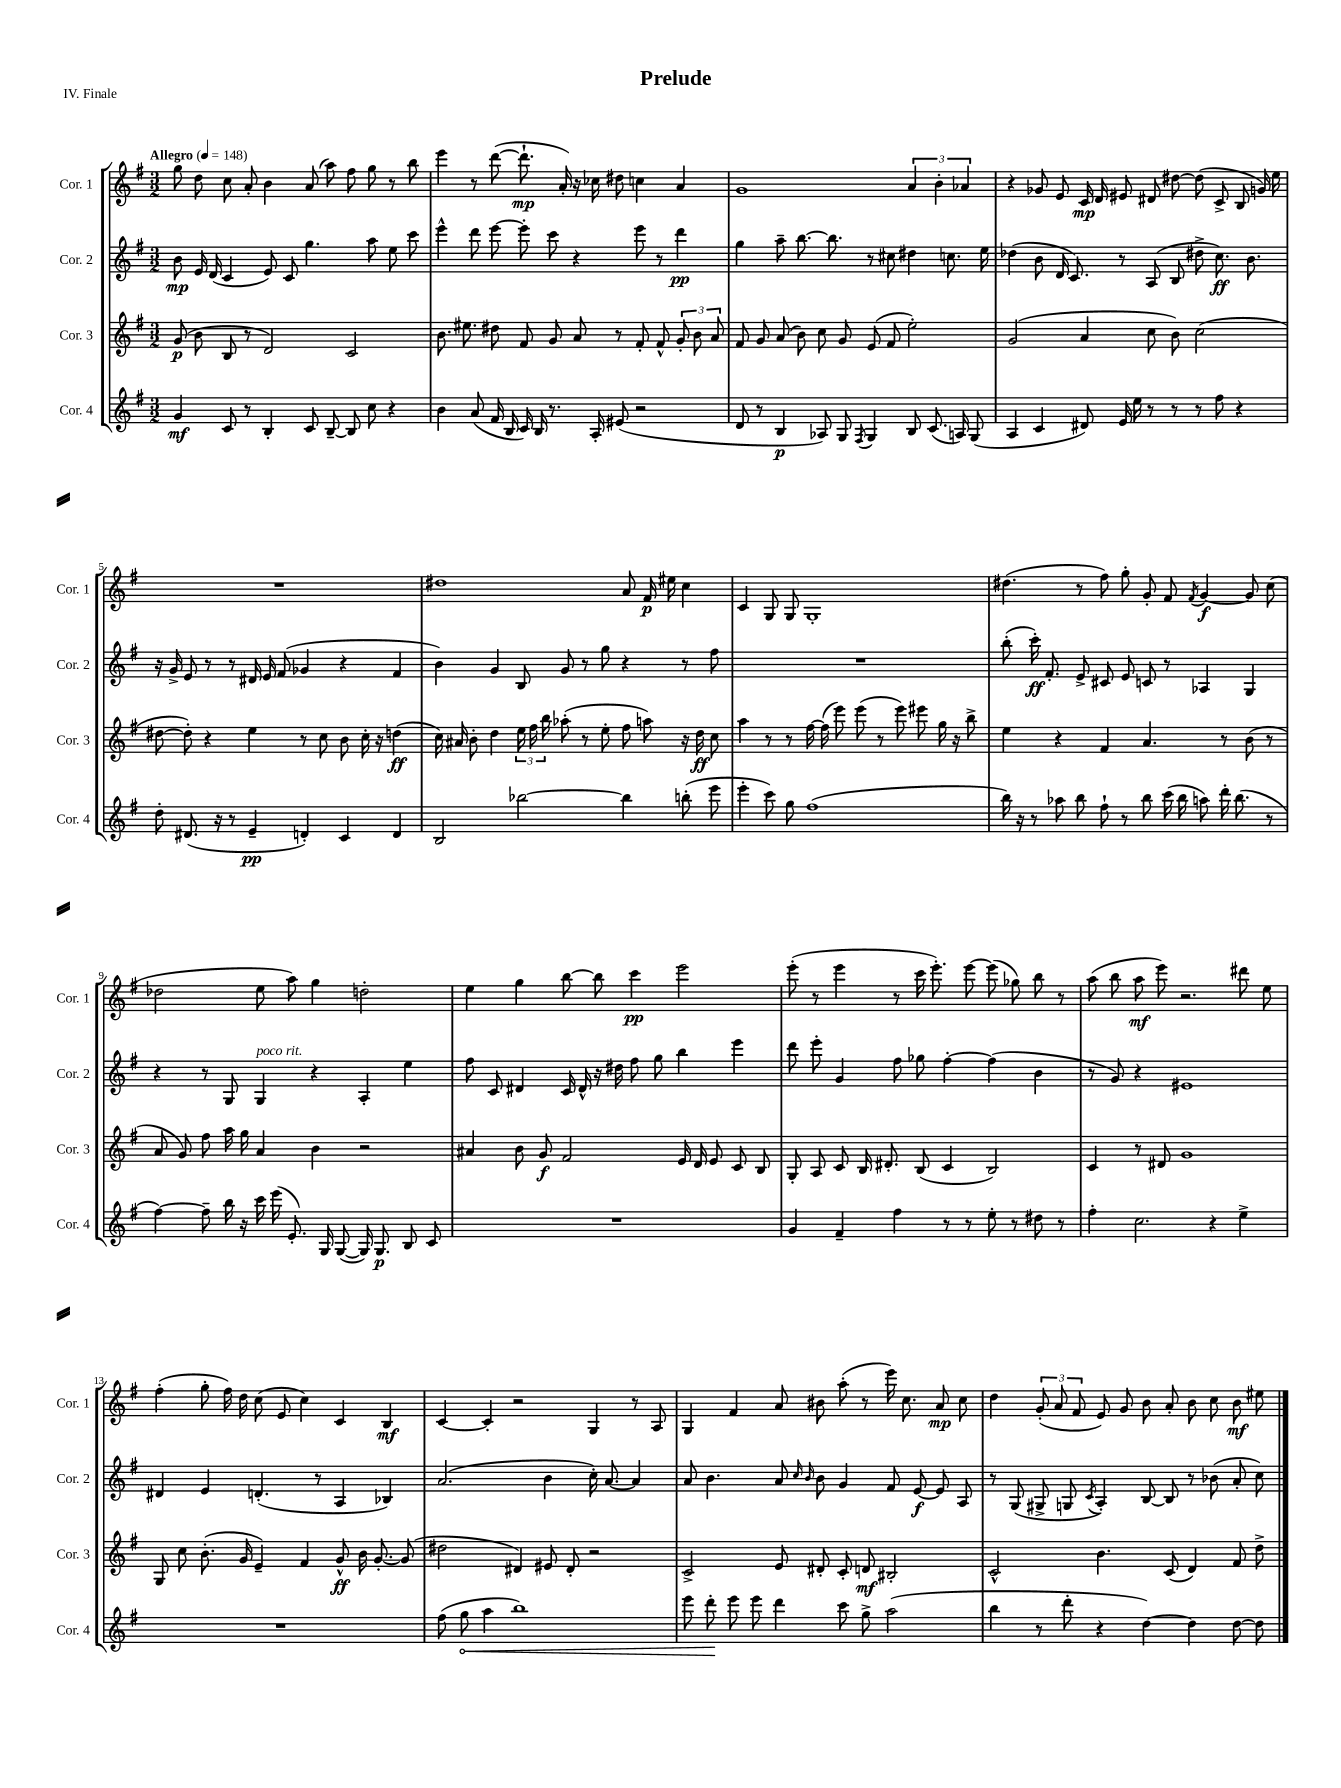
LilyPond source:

\header { title = "Prelude" piece = "IV. Finale" }
<<
\new StaffGroup <<
\new Staff = "s0" \with { instrumentName = "Cor. 1" shortInstrumentName = "Cor. 1" } {
    \clef treble \key g \major \numericTimeSignature \time 3/2 \tempo "Allegro" 4 = 148
    \autoBeamOff g''8 d''8 c''8 a'8-. b'4 a'8( a''8) fis''8 g''8 r8 b''8 |
    e'''4 r8 d'''8~( d'''8.-!\mp a'16-.) r16 ces''16 dis''8 c''4 a'4 |
    g'1 \tuplet 3/2 { a'4 b'4-. aes'4 } |
    r4 ges'8 e'8 c'16\mp d'16 eis'8 dis'8 dis''8~ dis''8( c'8-> b8 g'16) e''16 |
    R1. |
    dis''1 a'8 fis'16\p eis''16 c''4 |
    c'4 g8 g8 g1-. |
    dis''4.( r8 fis''8) g''8-. g'8-. fis'8 \acciaccatura { fis'8 } g'4~\f g'8 c''8( |
    des''2 e''8 a''8) g''4 d''2-. |
    e''4 g''4 b''8~ b''8 c'''4\pp e'''2 |
    e'''8-.( r8 e'''4 r8 c'''16 e'''8.-.) e'''8~ e'''8( ges''8) b''8 r8 |
    a''8( b''8 a''8\mf e'''8) r2. dis'''8 e''8 |
    fis''4-.( g''8-. fis''16) d''16 c''8( e'8 c''4) c'4 b4\mf |
    c'4~ c'4-. r2 g4 r8 a8 |
    g4 fis'4 a'8 bis'8 a''8-.( r8 e'''16) c''8. a'8\mp c''8 |
    d''4 \tuplet 3/2 { g'8-.( a'8 fis'8 } e'8) g'8 b'8 a'8-. b'8 c''8 b'8\mf eis''8 \bar "|." |
}
\new Staff = "s1" \with { instrumentName = "Cor. 2" shortInstrumentName = "Cor. 2" } {
    \clef treble \key g \major \numericTimeSignature \time 3/2
    \autoBeamOff b'8\mp e'16 d'16( c'4 e'8) c'8 g''4. a''8 e''8 c'''8 |
    e'''4-^ d'''8 e'''8~ e'''8-. c'''8 r4 e'''8 r8 d'''4\pp |
    g''4 a''8-- b''8.~ b''8. r8 cis''8 dis''4 c''8. e''16 |
    des''4( b'8 d'16 c'8.) r8 a8( b8 dis''8-> c''8.\ff) b'8. |
    r16 g'16-> e'8 r8 r8 dis'16 e'16 fis'8( ges'4 r4 fis'4 |
    b'4) g'4 b8 g'8 r8 g''8 r4 r8 fis''8 |
    R1. |
    b''8-.( c'''16-.\ff) fis'8.-. e'8-> cis'8 e'8 c'8 r8 aes4 g4 |
    r4 r8 g8 g4^\markup { \italic "poco rit." } r4 a4-. e''4 |
    fis''8 c'8 dis'4 c'16 dis'16-^ r16 dis''16 fis''8 g''8 b''4 e'''4 |
    d'''8 e'''8-. g'4 fis''8 ges''8 fis''4~-. fis''4( b'4 |
    r8 g'8) r4 eis'1 |
    dis'4 e'4 d'4.-.( r8 a4 bes4) |
    a'2.( b'4 c''16-.) a'8.~ a'4 |
    a'8 b'4. a'8 \grace { c''16 b'16 } b'8 g'4 fis'8 e'8~\f e'8 a8 |
    r8 g8( gis8-> g8 \acciaccatura { c'8 } a4-.) b8~ b8 r8 bes'8( a'8-. c''8) \bar "|." |
}
\new Staff = "s2" \with { instrumentName = "Cor. 3" shortInstrumentName = "Cor. 3" } {
    \clef treble \key g \major \numericTimeSignature \time 3/2
    \autoBeamOff g'8\p( b'8 b8 r8 d'2) c'2 |
    b'8. eis''8. dis''8 fis'8 g'8 a'8 r8 fis'8-. fis'8-^ \tuplet 3/2 { g'8-. b'8 a'8 } |
    fis'8 g'8 a'8( b'8) c''8 g'8 e'8( fis'8 e''2-.) |
    g'2( a'4 c''8 b'8) c''2( |
    dis''8~ dis''8-.) r4 e''4 r8 c''8 b'8 c''16-. r16 d''4\ff( |
    c''16) ais'16 b'8-. d''4 \tuplet 3/2 { e''16 fis''16 b''16 } aes''8-.( r8 e''8-. fis''8 a''8) r16 d''16\ff c''8 |
    a''4 r8 r8 fis''16~ fis''16( e'''8) e'''8( r8 e'''8) eis'''8 g''16 r16 b''8-> |
    e''4 r4 fis'4 a'4. r8 b'8( r8 |
    a'8 g'8) fis''8 a''16 g''16 a'4 b'4 r2 |
    ais'4 b'8 g'8\f fis'2 e'16 d'16 e'8 c'8 b8 |
    g8-. a8 c'8 b16 dis'8.-. b8( c'4 b2) |
    c'4 r8 dis'8 g'1 |
    g8 c''8 b'8.-.( g'16 e'4--) fis'4 g'8-^\ff b'16 g'8.~-. g'8( |
    dis''2 dis'4) eis'8 dis'8-. r2 |
    c'2-> e'8 dis'8-. c'8-. d'8\mf bis2-. |
    c'2-^ b'4. c'8( d'4) fis'8 d''8-> \bar "|." |
}
\new Staff = "s3" \with { instrumentName = "Cor. 4" shortInstrumentName = "Cor. 4" } {
    \clef treble \key g \major \numericTimeSignature \time 3/2
    \autoBeamOff g'4\mf c'8 r8 b4-. c'8 b8~-- b8 c''8 r4 |
    b'4 a'8( fis'16 b16 c'16) b16 r8. a16-. eis'8( r2 |
    d'8 r8 b4\p aes8) g8 \acciaccatura { fis8 } g4 b8 c'8.( a16) g8( |
    a4 c'4 dis'8) e'16 e''16 r8 r8 r8 fis''8 r4 |
    d''8-. dis'8.( r16 r8 e'4--\pp d'4-.) c'4 d'4 |
    b2 bes''2~ bes''4 b''8-.( e'''8 |
    e'''4-. c'''8) g''8 fis''1( |
    b''16) r16 r8 aes''8 b''8 fis''8-! r8 b''8 c'''16( b''16 a''8) d'''16-. b''8.( r8 |
    fis''4~) fis''8-- b''16 r16 c'''16 e'''16( e'8.-.) g16 g8~( g16) g8.\p b8 c'8 |
    R1. |
    g'4 fis'4-- fis''4 r8 r8 e''8-. r8 dis''8 r8 |
    fis''4-. c''2. r4 e''4-> |
    R1. |
    fis''8( \once \override Hairpin.circled-tip = ##t g''8\< a''4 b''1) |
    e'''8 d'''8-.\! e'''8 e'''8 d'''4 c'''8 g''8-> a''2( |
    b''4 r8 d'''8-. r4 d''4~) d''4 d''8~ d''8 \bar "|." |
}
>>
>>
